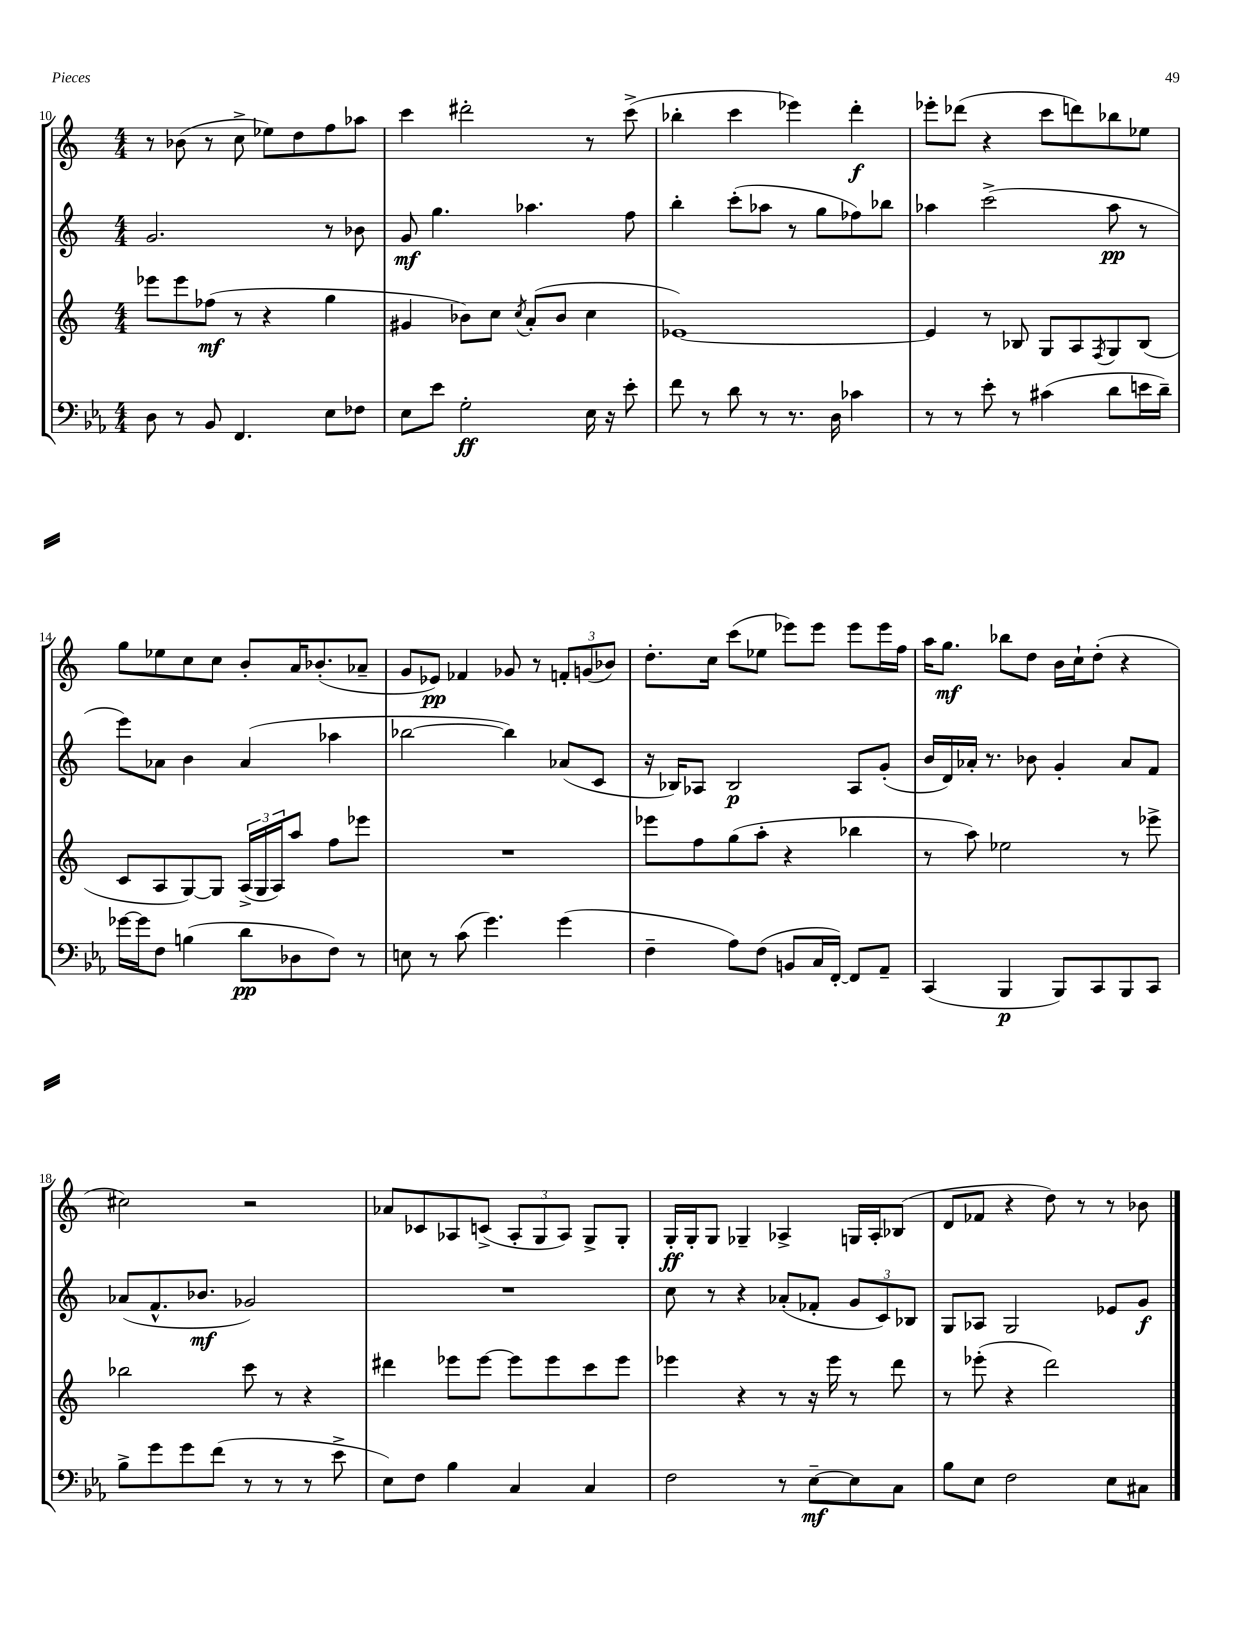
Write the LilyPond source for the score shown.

<<
\new StaffGroup <<
\new Staff = "s0" {
    \clef treble \key c \major \numericTimeSignature \time 4/4
    r8 bes'8( r8 c''8-> ees''8) d''8 f''8 aes''8 |
    c'''4 dis'''2-. r8 c'''8->( |
    bes''4-. c'''4 ees'''4) d'''4-.\f |
    ees'''8-. des'''8( r4 c'''8 d'''8) bes''8 ees''8 |
    g''8 ees''8 c''8 c''8 b'8-. a'16 bes'8.-.( aes'8-- |
    g'8 ees'8\pp) fes'4 ges'8 r8 \tuplet 3/2 { f'8-. g'8( bes'8) } |
    d''8.-. c''16 c'''8( ees''8 ees'''8) ees'''8 ees'''8 ees'''16 f''16 |
    a''16 g''8.\mf bes''8 d''8 b'16 c''16-! d''8-.( r4 |
    cis''2) r2 |
    aes'8 ces'8 aes8 c'8->( \tuplet 3/2 { aes8-. g8 aes8) } g8-> g8-. |
    g16-.\ff g16-. g8 ges4-- aes4-> g16 aes16-. bes8( |
    d'8 fes'8 r4 d''8) r8 r8 bes'8 \bar "|." |
}
\new Staff = "s1" {
    \clef treble \key c \major \numericTimeSignature \time 4/4
    g'2. r8 bes'8 |
    g'8\mf g''4. aes''4. f''8 |
    b''4-. c'''8-.( aes''8 r8 g''8 fes''8) bes''8 |
    aes''4 c'''2->( aes''8\pp r8 |
    e'''8) aes'8 b'4 aes'4( aes''4 |
    bes''2~ bes''4) aes'8( c'8 |
    r16 bes16) aes8 bes2\p aes8 g'8-.( |
    b'16 d'16) aes'16-. r8. bes'8 g'4-. aes'8 f'8 |
    aes'8( f'8.-^ bes'8.\mf ges'2) |
    R1 |
    c''8 r8 r4 aes'8-.( fes'8-. \tuplet 3/2 { g'8 c'8) bes8 } |
    g8 aes8 g2 ees'8 g'8\f \bar "|." |
}
\new Staff = "s2" {
    \clef treble \key c \major \numericTimeSignature \time 4/4
    ees'''8 ees'''8 fes''8\mf( r8 r4 g''4 |
    gis'4 bes'8) c''8 \acciaccatura { c''8 } a'8-.( bes'8 c''4 |
    ees'1~) |
    ees'4 r8 bes8 g8 a8 \acciaccatura { f8 } g8 bes8( |
    c'8 a8 g8~) g8 \tuplet 3/2 { a16->( g16 a16) } a''8 f''8 ees'''8 |
    R1 |
    ees'''8 f''8 g''8( a''8-. r4 bes''4 |
    r8 a''8) ees''2 r8 ees'''8-> |
    bes''2 c'''8 r8 r4 |
    dis'''4 ees'''8 ees'''8~ ees'''8 ees'''8 c'''8 ees'''8 |
    ees'''4 r4 r8 r16 ees'''16 r8 d'''8 |
    r8 ees'''8-.( r4 d'''2) \bar "|." |
}
\new Staff = "s3" {
    \clef bass \key ees \major \numericTimeSignature \time 4/4
    d8 r8 bes,8 f,4. ees8 fes8 |
    ees8 ees'8 g2-.\ff ees16 r16 ees'8-. |
    f'8 r8 d'8 r8 r8. d16 ces'4 |
    r8 r8 ees'8-. r8 cis'4( d'8 e'16 d'16--) |
    ges'16~ ges'16 f8 b4( d'8\pp des8 f8) r8 |
    e8 r8 c'8( g'4.) g'4( |
    f4-- aes8) f8( b,8 c16 f,16~-.) f,8 aes,8-- |
    c,4( bes,,4\p bes,,8) c,8 bes,,8 c,8 |
    bes8-> g'8 g'8 f'8( r8 r8 r8 ees'8-> |
    ees8) f8 bes4 c4 c4 |
    f2 r8 ees8~--\mf ees8 c8 |
    bes8 ees8 f2 ees8 cis8 \bar "|." |
}
>>
>>
\layout { \context { \Score currentBarNumber = #10 } }
